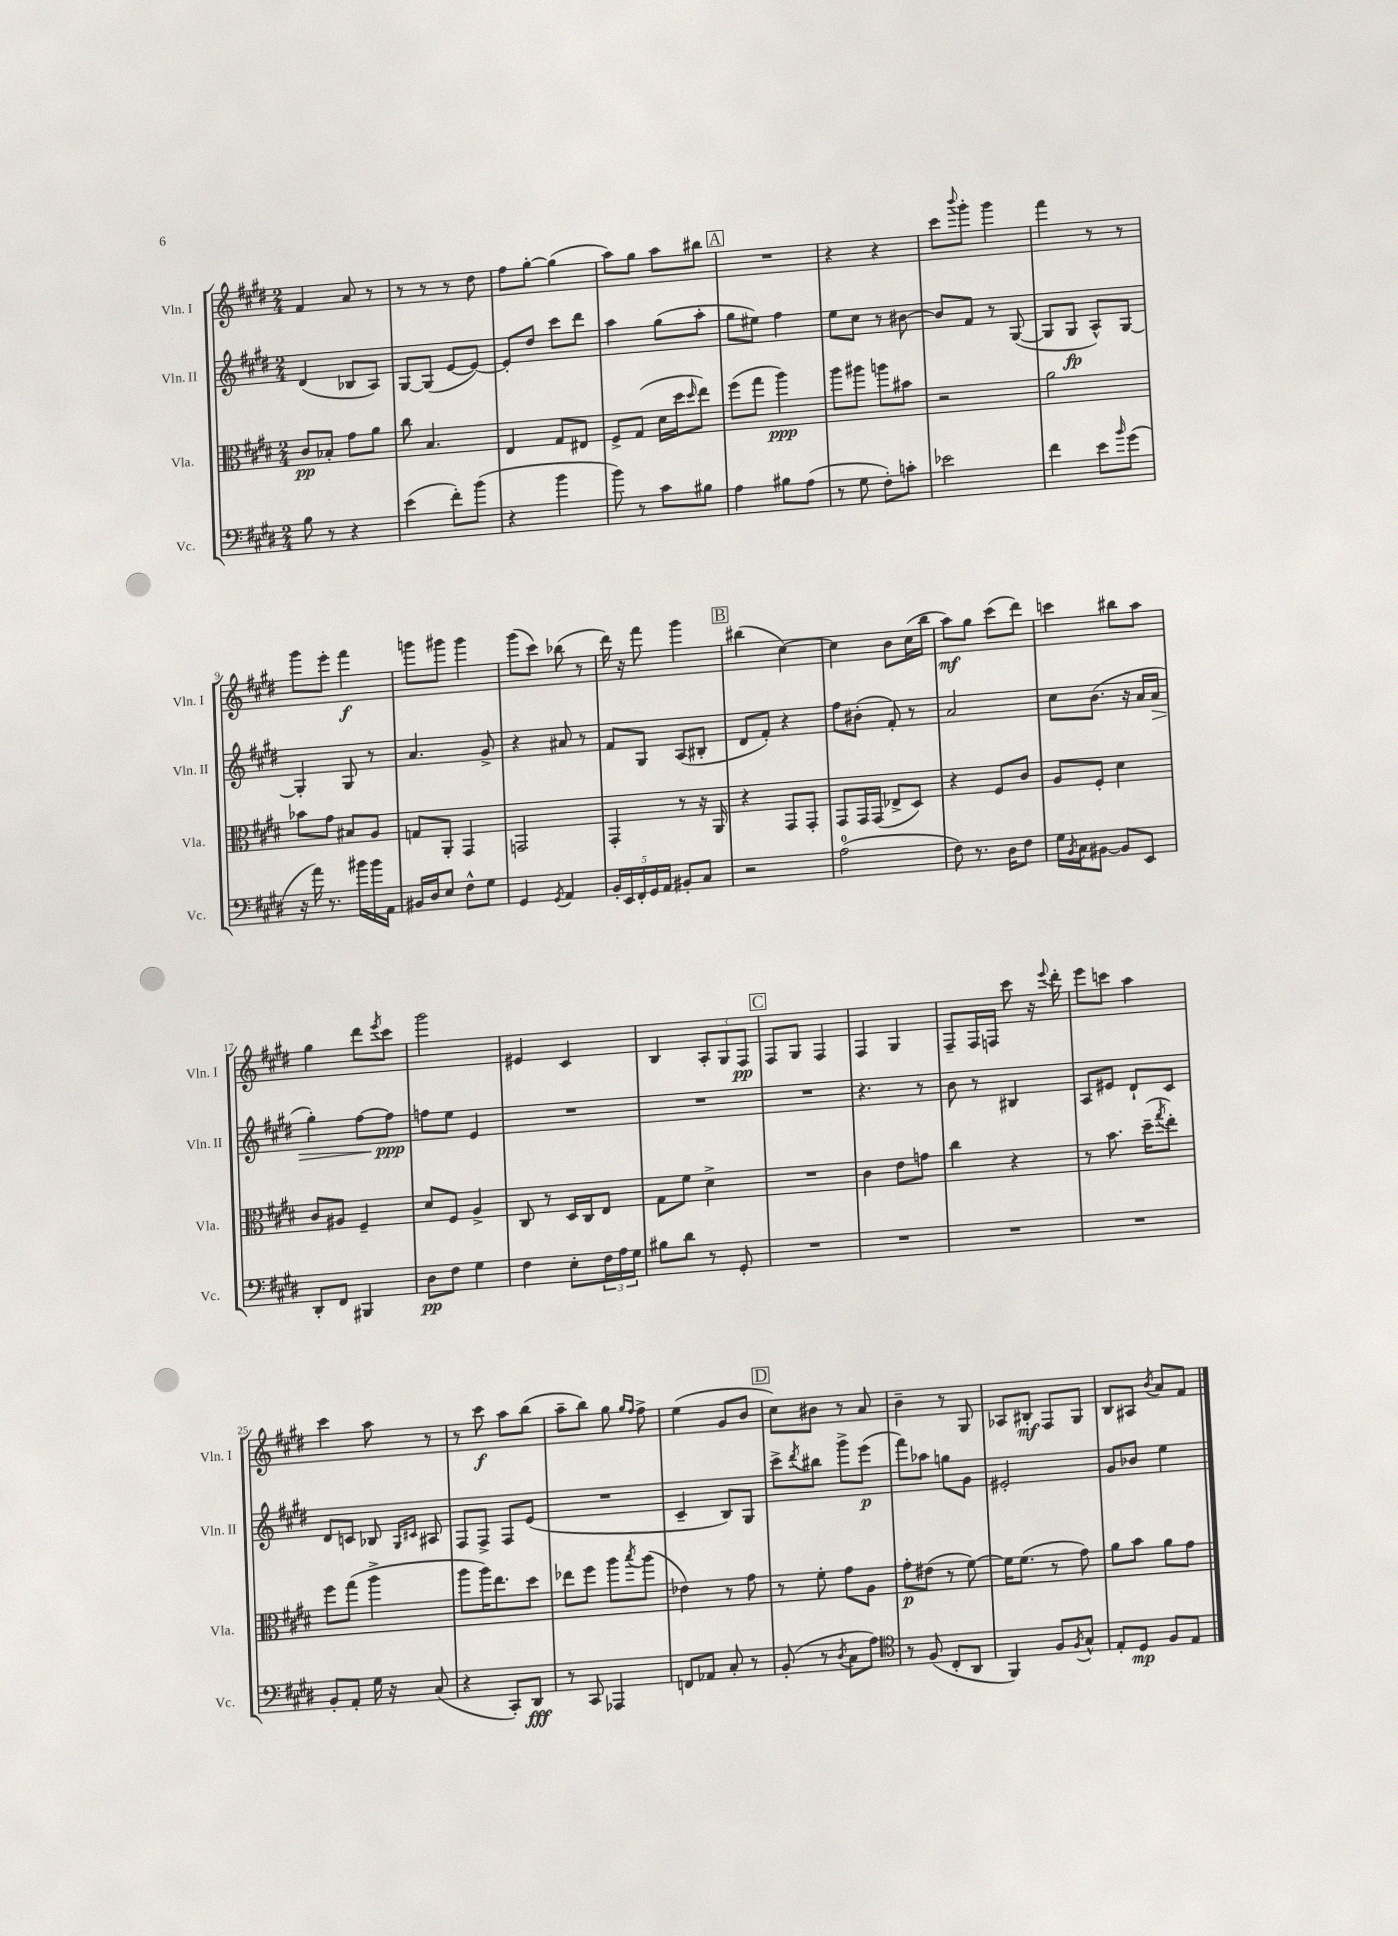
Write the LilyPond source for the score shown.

<<
\new StaffGroup <<
\new Staff = "s0" \with { instrumentName = "Vln. I" shortInstrumentName = "Vln. I" } {
    \clef treble \key e \major \numericTimeSignature \time 2/4
    fis'4 a'8 r8 |
    r8 r8 r8 dis''8 |
    fis''8 gis''8~-. gis''4( |
    a''8) gis''8 a''8 bis''8 |
    \mark \markup { \box "A" } R2 |
    r4 r4 |
    cis'''8 \appoggiatura { b'''8 } gis'''8-. gis'''4 |
    fis'''4 r8 r8 |
    gis'''8 e'''8-. fis'''4\f |
    g'''8 gis'''8 gis'''4 |
    gis'''8( cis'''8) bes''8( r8 |
    dis'''16) r16 fis'''8 gis'''4 |
    \mark \markup { \box "B" } bis''4( cis''4~) |
    cis''4 b'8 cis''16( b''16 |
    a''8\mf) gis''8 cis'''8( dis'''8) |
    c'''4 bis''8 a''8 |
    gis''4 dis'''8 \acciaccatura { e'''8 } cis'''8 |
    gis'''2 |
    eis'4 cis'4 |
    b4 \tuplet 3/2 { a8-. gis8 fis8\pp } |
    \mark \markup { \box "C" } fis8 gis8 fis4 |
    fis4 gis4 |
    fis8-- fis16 f16 cis'''8 r16 \appoggiatura { e'''8 } dis'''16-. |
    e'''8 c'''8 a''4 |
    cis'''4 a''8 r8 |
    r8 cis'''8\f a''8 b''8( |
    a''8-- b''8) gis''8 \grace { gis''16 fis''16 } fis''8-> |
    e''4( gis'8 b'8 |
    \mark \markup { \box "D" } cis''8) bis'8 r8 a'8 |
    b'4-- r8 gis8 |
    aes8 bis8-.\mf fis8 gis8 |
    b8 ais8 \acciaccatura { b'8 } a'8 fis'8 \bar "|." |
}
\new Staff = "s1" \with { instrumentName = "Vln. II" shortInstrumentName = "Vln. II" } {
    \clef treble \key e \major \numericTimeSignature \time 2/4
    dis'4( bes8 a8) |
    gis8~ gis8( e'8~ e'8~) |
    e'8-. dis''8 cis'''8 dis'''8 |
    a''4 gis''8( a''8-. |
    \mark \markup { \box "A" } gis''8 eis''8) fis''4 |
    e''8 cis''8 r8 bis'8~ |
    bis'8 fis'8 r8 gis8~( |
    gis8 gis8\fp a8-^) gis8~ |
    gis4-. gis8 r8 |
    a'4. gis'8-> |
    r4 ais'8 r8 |
    fis'8 gis8 a8( bis8-. |
    \mark \markup { \box "B" } dis'8 fis'8-.) r4 |
    fis''8 bis'8-.( fis'8-.) r8 |
    a'2 |
    cis''8 b'8.( r16 a'16 a'16\> |
    gis''4-.) fis''8~ fis''8\ppp\! |
    f''8 e''8 e'4 |
    R2 |
    R2 |
    \mark \markup { \box "C" } R2 |
    r4. r8 |
    b'8 r8 bis4 |
    a8 eis'8 dis'8-! cis'8 |
    dis'8 c'8 bes8 \grace { gis16 cis'16 } ais8 |
    fis8 fis8-> fis8 e'8( |
    R2 |
    cis'4-- b8) gis8 |
    \mark \markup { \box "D" } cis'''8-> \acciaccatura { dis'''8 } bis''8 gis'''8-> e'''8\p( |
    fis'''8) aes''8 g''8 gis'8 |
    eis'2-. |
    gis'8 bes'8 e''4 \bar "|." |
}
\new Staff = "s2" \with { instrumentName = "Vla." shortInstrumentName = "Vla." } {
    \clef alto \key e \major \numericTimeSignature \time 2/4
    cis'8\pp bes8-. gis'8 a'8 |
    cis''8 b4. |
    e4 gis8 eis8 |
    fis8-> gis8( dis'16 dis''16 \grace { dis''16 } e''8) |
    \mark \markup { \box "A" } fis''8( gis''8 a''4\ppp) |
    a''8 ais''8 a''8 bis'8 |
    r2 |
    a'2 |
    bes'8 gis'8 bis8 a8 |
    g8 a,8-. gis,4 |
    g,2 |
    gis,4-. r8 r16 a,16 |
    \mark \markup { \box "B" } r4 gis,8 gis,8-. |
    gis,8 gis,16 gis,16( ees8-> dis8) |
    r4 fis8 cis'8 |
    a8 fis8-. dis'4 |
    cis'8 ais8 fis4-- |
    dis'8 fis8 a4-> |
    cis8 r8 dis16 cis16 e8 |
    gis8 fis'8 dis'4-> |
    \mark \markup { \box "C" } R2 |
    cis'4 e'8 g'8 |
    cis''4 r4 |
    r8 b'8. dis''16--( \acciaccatura { gis''8 } e''8-.) |
    fis''8 gis''8( a''4-> |
    a''8 a''16) e''8. dis''8 |
    ees''8 fis''8 a''8 \acciaccatura { b''8 } a''8( |
    ees'4) r8 gis'8 |
    \mark \markup { \box "D" } r8 fis'8-. gis'8 a8 |
    gis'8-.\p eis'8( r8 fis'8~) |
    fis'16 fis'8.( r8 gis'8) |
    a'8 b'8 a'8 gis'8 \bar "|." |
}
\new Staff = "s3" \with { instrumentName = "Vc." shortInstrumentName = "Vc." } {
    \clef bass \key e \major \numericTimeSignature \time 2/4
    b8 r8 r4 |
    e'4( fis'8-.) b'8( |
    r4 b'4 |
    b'8) r8 cis'8 bis8 |
    \mark \markup { \box "A" } a4 bis8 a8( |
    r8 gis8 fis8-.) c'8-. |
    ees'2 |
    fis'4 e'8 \grace { b'16 } gis'8( |
    r16 a'16) r8. bis'16 bis'16 a,16 |
    bis,16 dis16 e8 fis8-^ gis8 |
    gis,4 \acciaccatura { gis,8 } a,4 |
    \tuplet 5/4 { b,16-. e,16 fis,16-. gis,16 a,16 } bis,8-. cis8 |
    \mark \markup { \box "B" } r2 |
    a2-0( |
    fis8) r8. dis16 fis8 |
    gis16 \acciaccatura { b,8 } cis16 bis,8~ bis,8 e,8 |
    dis,8-. fis,8 bis,,4 |
    dis8\pp fis8 gis4 |
    fis4 e8-. \tuplet 3/2 { fis16 a16 gis16 } |
    bis8 dis'8 r8 gis,8-. |
    \mark \markup { \box "C" } R2 |
    R2 |
    R2 |
    R2 |
    b,8-. a,8-. gis16 r16 cis8( |
    r4 cis,8-.) dis,8\fff |
    r8 cis,8 aes,,4 |
    f,8 aes,8 cis8-. r8 |
    \mark \markup { \box "D" } b,8-.( r8 \acciaccatura { dis8 } cis8 a8) |
    \clef tenor r8 fis8( cis8-. a,8 |
    fis,4) fis8 \acciaccatura { fis8 } gis8-^ |
    e8-. dis8\mp fis8 e8 \bar "|." |
}
>>
>>
